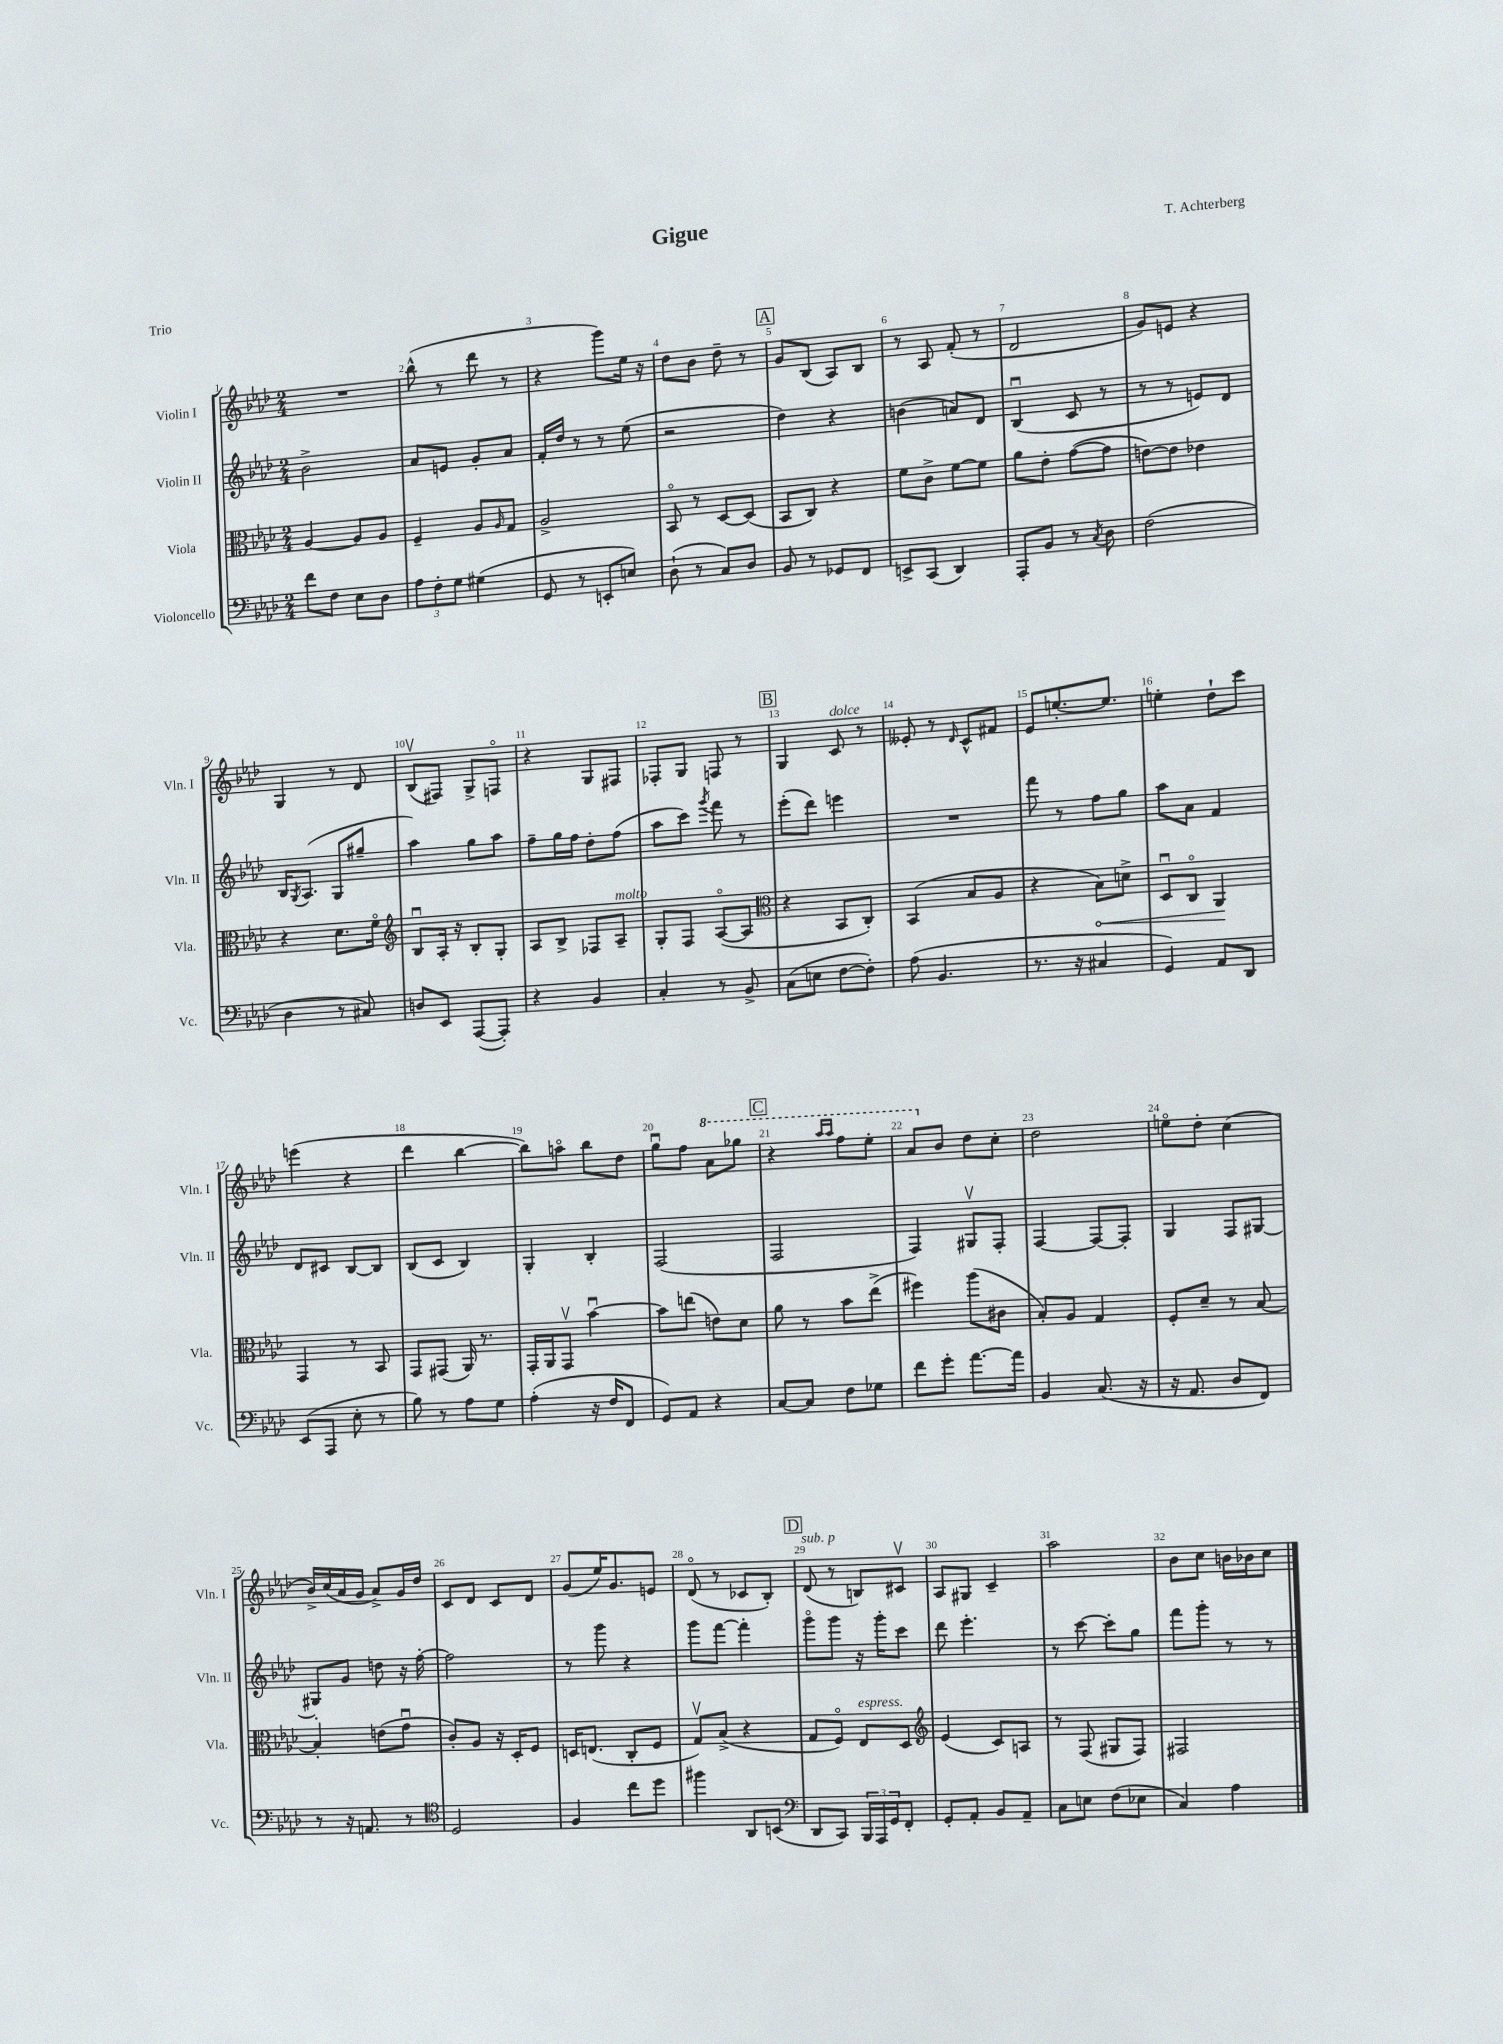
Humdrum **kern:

**kern	**kern	**kern	**kern
*staff4	*staff3	*staff2	*staff1
*clefF4	*clefC3	*clefG2	*clefG2
*k[b-e-a-d-]	*k[b-e-a-d-]	*k[b-e-a-d-]	*k[b-e-a-d-]
*M2/4	*M2/4	*M2/4	*M2/4
8f	[4A-	2b-^	2r
8F	.	.	.
8E-	8A-]	.	.
8D-	8A-	.	.
=	=	=	=
12A-	4F~	8a-	(8bb-^^
12F'	.	.	.
.	.	8e	8r
12G	.	.	.
(4G#	8A-	8g'	8ddd-
.	16qqA-	.	.
.	8G	8a-	8r
=	=	=	=
8GG	2A-^	16f'	4r
.	.	16dd-	.
8r	.	8r	.
8EE'	.	8r	8ggg)
8E)	.	(8ee-	16ee-
.	.	.	16r
=	=	=	=
(8D-`	8BB-o	2r	8dd-
8r	8r	.	8b-
8C)	[8D-	.	8dd-~
8D-	(8D-]	.	8r
=	=	=	=
8BB-	8BB-	4dd-)	8g
8r	8C)	.	(8B-
8GG-	4r	4r	8A-)
8FF	.	.	8B-
=	=	=	=
8EE^	8f	(4b	8r
(8CC	8c^	.	8A-
4DD-)	[8f	8a)	(8f'
.	8f]	8d-	8r
=	=	=	=
8AAA-'	8a-	(4B-u	2d-
8BB-	8e-'	.	.
8r	([8g	8c	.
8qC	.	.	.
8D-	8g]	8r	.
=	=	=	=
(2F	[8e)	8r	8g)
.	8e]	8r	8e
.	4e-	8e)	4r
.	.	8d-	.
=	=	=	=
4D-	4r	16B-	4G
.	.	8qG	.
.	.	(8.A-	.
8r	8.d-	8G	8r
8C#)	.	8gg#~	8d-
.	16fo	.	.
=	=	=	=
*	*clefG2	*	*
8D	8B-u	4aa-)	(8B-v
8EE-	16A-'	.	8F#)
.	16r	.	.
([8AAA-	8B-'	8gg	8G^
8AAA-'])	8G'	8aa-	8Fo
=	=	=	=
4r	8A-	8ff~	4r
.	8B-^	16gg	.
.	.	16ff	.
4BB-	8F-	8dd-'	8G
.	8A-~	(8ff	8F#
=	=	=	=
4C'	8G'	8aa-	8F-'
.	8F	8ccc)	8G
.	.	8qggg	.
8r	([8A-o	8fff	8F
8BB-^	8A-]	8r	8r
=	=	=	=
*	*clefC3	*	*
(8C	4r	(8eee-'	4G
8E	.	8ddd-)	.
[8F	8BB-	4eee	8c
8F'])	8C')	.	8r
=	=	=	=
(8A-	(4BB-	2r	8e--'
4.BB-	.	.	8r
.	.	.	16qqd-
.	8B-	.	8c^^
.	8A-	.	8f#
=	=	=	=
8.r	4r	8fff	8e-
.	.	8r	[8.ee'
16r	.	.	.
4C#	8B-)	8ff	.
.	.	.	8.ee]
.	8d^	8gg	.
=	=	=	=
4GG)	8D-u	8aa-	4ee'
.	8Co	8a-	.
8AA-	4AA-	4f	8dd-`
8DD-	.	.	8ccc
=	=	=	=
(8EE-	4GG	8d-	(4eee
8AAA-	.	8c#	.
8E-'	8r	[8B-	4r
8r	8BB-	8B-]	.
=	=	=	=
8B-)	8GG	(8B-	4ddd-
8r	(8GG#	8c	.
8A-	16AA-)	4B-)	[4bb-
.	8.r	.	.
8G	.	.	.
=	=	=	=
(4A-'	16GG'	4G'	8bb-])
.	16AA-	.	.
.	8GGv	.	8aao
16r	[4b-u	4B-'	8bb-
16F	.	.	.
8FF	.	.	8dd-
=	=	=	=
8GG)	8b-]	(2F	8ggu
8AA-	(8ee	.	8ff
4r	8e)	.	8aa-
.	8d-	.	8ggg-
=	=	=	=
[8C	8a-	2F	4r
8C]	8r	.	.
.	.	.	16qqaaa-
.	.	.	16qqaaa-
8F	8b-	.	8fff
8G-	(8ee-^	.	8eee-'
=	=	=	=
8f	4ff#)	4F)	8aa-
8g'	.	.	8b-
[8.a-	(8aa-	8G#v	8dd-
.	8c#	8F'	8cc'
16a-]	.	.	.
=	=	=	=
4BB-	8B-')	[4F	2dd-
.	8A-	.	.
(8.C	4G	8F_	.
.	.	8F']	.
16r	.	.	.
=	=	=	=
16r	8F'	4G	8eeo
8.AA-	.	.	.
.	8d-~	.	8dd-'
8D-	8r	8F	(4cc
8FF)	[8B-	[8G#	.
=	=	=	=
8r	4B-']	8G#']	16b-^)
.	.	.	(16cc
16r	.	8g	16a-
8.AA	.	.	16g
.	(8e	8dd	8a-^)
8r	8gu	16r	16g
.	.	[16ff'	16dd-
=	=	=	=
*clefC4	*	*	*
2D-	8c')	2ff]	8c
.	8A-	.	8d-
.	16r	.	8c
.	16D-'	.	.
.	8F	.	8d-
=	=	=	=
4F	16D	8r	(8g
.	(8.E	.	.
.	.	8ggg	16ee-)
.	.	.	8.g
8cc	8C'	4r	.
8dd-	8F	.	8e
=	=	=	=
4ff#	8Gv)	8ggg	(8d-o
.	(8B-^	[8fff	8r
8AA-	4r	4fff']	8c-
(8BB	.	.	8B-')
=	=	=	=
*clefF4	*	*	*
8DD-	8G	8gggo	(8d-
8CC)	8Fo)	8ggg	8r
24BBB-	8E-	16r	8B)
24AAA-	.	.	.
.	.	16ggg'	.
24GG	.	.	.
8FF'	8D-	8ccc	8c#v
=	=	=	=
*	*clefG2	*	*
8GG'	(4e-	8ddd-	8A-
8AA-'	.	4.eee-'	8G#
8BB-	8c)	.	4c~
8AA-~	8A	.	.
=	=	=	=
8C	8r	8r	2aa-
8E	(8F	[8ccc	.
(8F	8G#	8ccc']	.
8E-	8F)	8gg	.
=	=	=	=
4C)	2F#	8fff	8b-
.	.	8ggg'	8cc
4A-	.	8r	16b
.	.	.	16b-
.	.	8r	8cc
==	==	==	==
*-	*-	*-	*-
